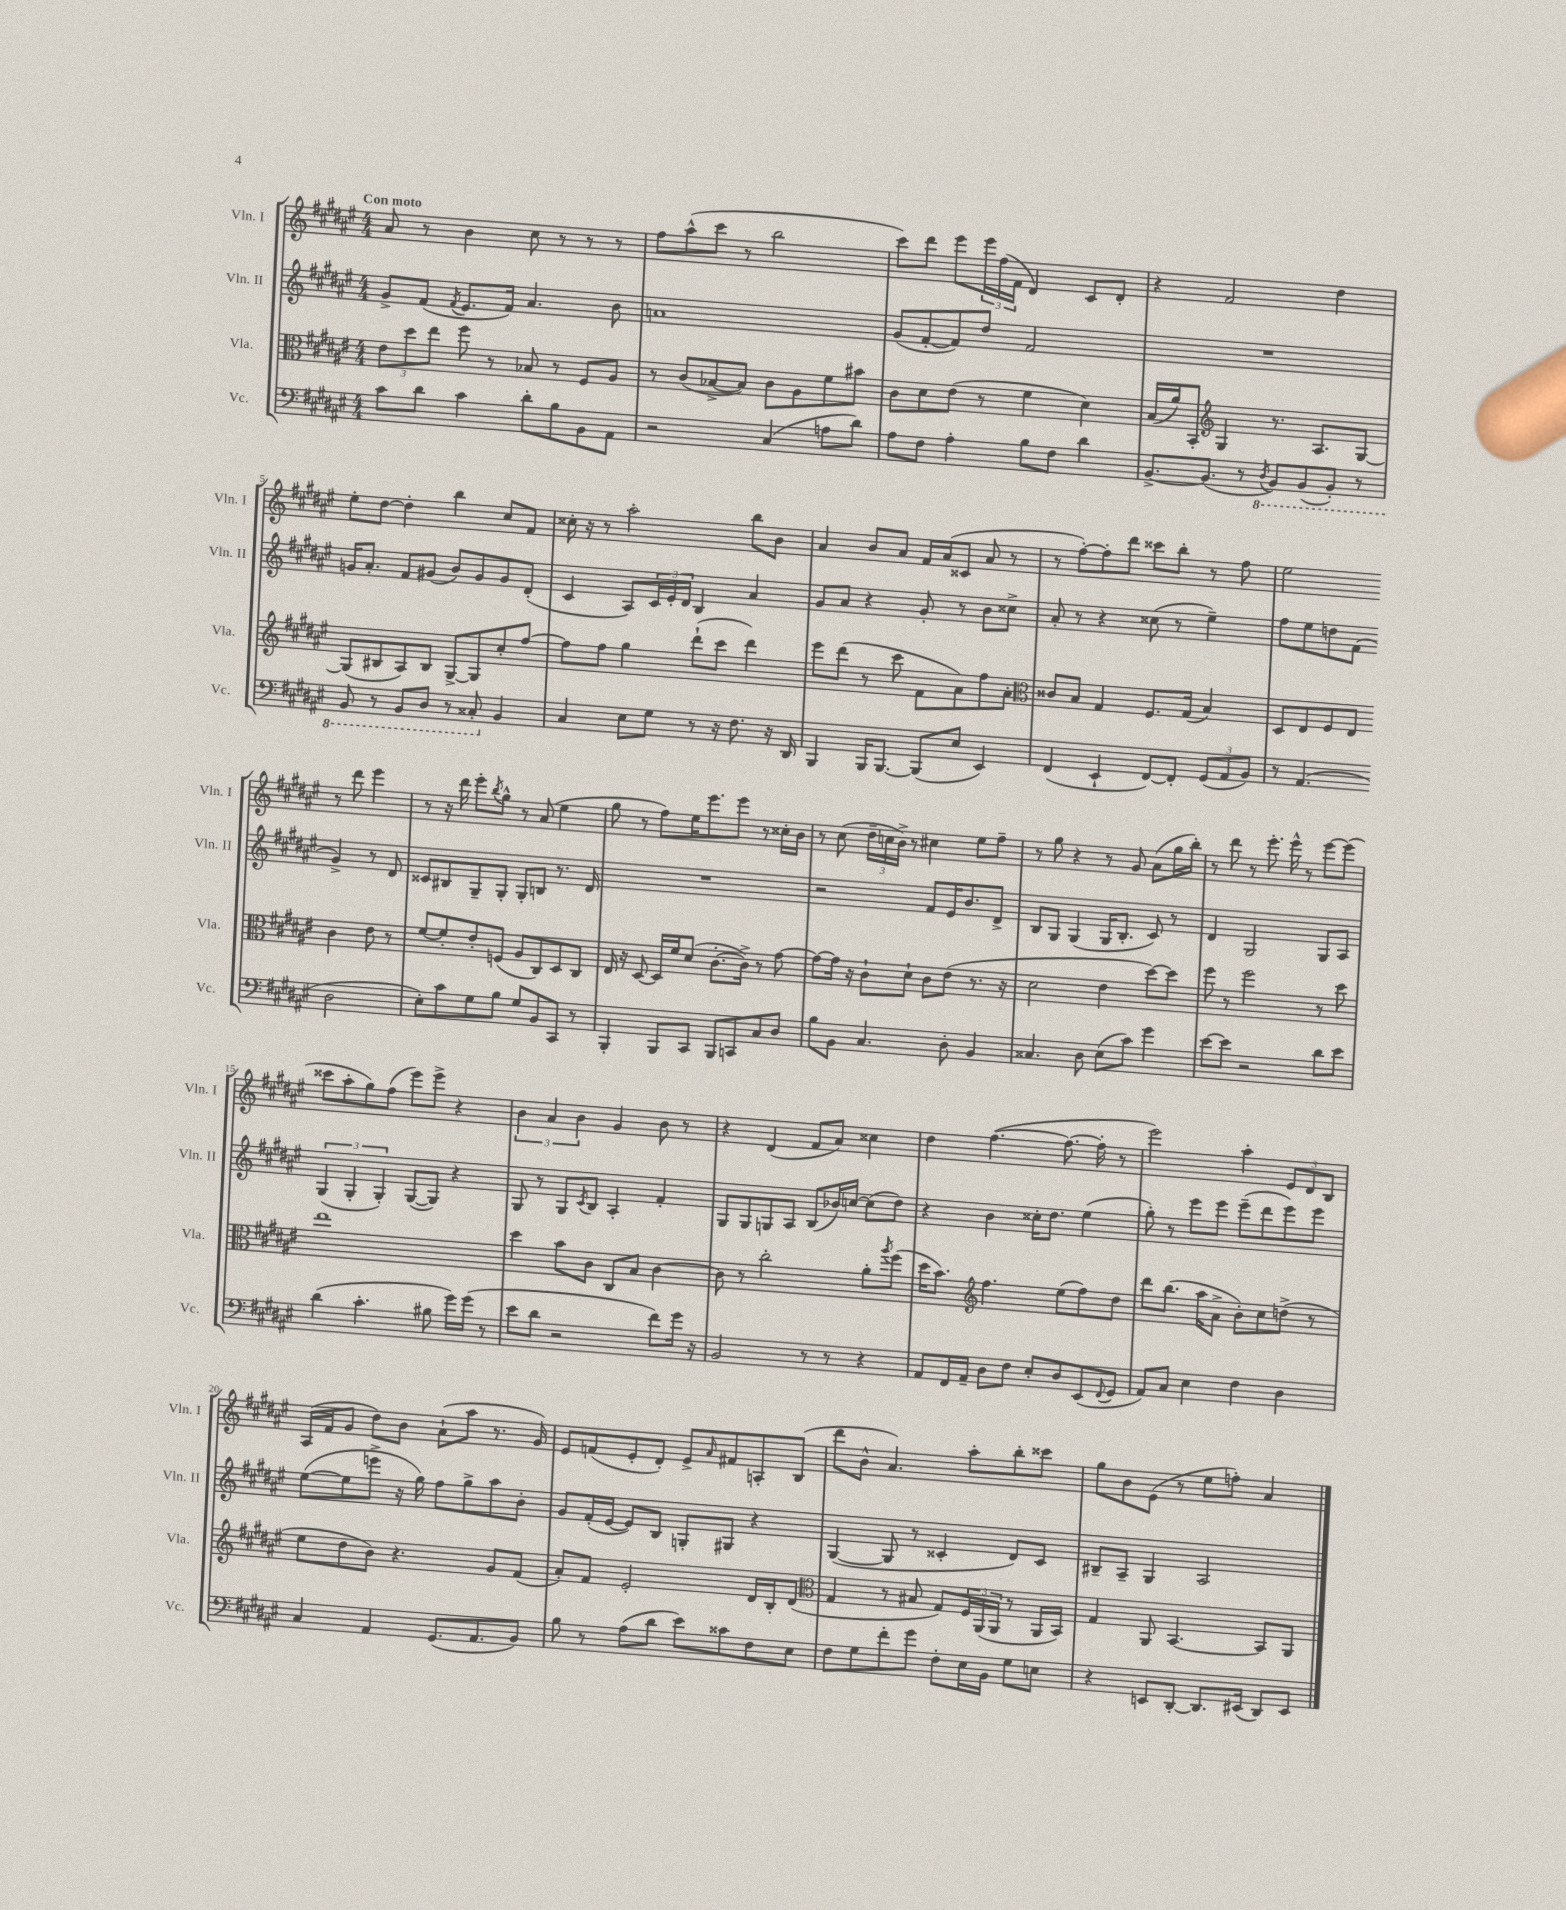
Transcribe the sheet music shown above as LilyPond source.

<<
\new StaffGroup <<
\new Staff = "s0" \with { instrumentName = "Vln. I" shortInstrumentName = "Vln. I" } {
    \clef treble \key fis \major \numericTimeSignature \time 4/4 \tempo "Con moto"
    ais'8 r8 b'4 cis''8 r8 r8 r8 |
    fis''8 ais''8-^( cis'''8 r8 b''2 |
    cis'''8) dis'''8 eis'''8 \tuplet 3/2 { eis'''16 fis''16( fis'16 } dis'4) cis'8 dis'8-. |
    r4 fis'2 dis''4 |
    eis''8-. dis''8~ dis''4-. b''4 cis''8 fis'8 |
    cisis''16-. r16 r8 ais''2-. b''8 b'8 |
    ais'4 b'8 ais'8 fis'16 ais'16( cisis'8 ais'8 r8 |
    r8 fis''8~-.) fis''8-. dis'''8 cisis'''8 b''8-. r8 fis''8 |
    eis''2 r8 dis'''8 eis'''4 |
    r8 r16 dis'''16 eis'''8-. \acciaccatura { b''8 } gis''8-^ r8 ais'8( eis''4 |
    gis''8 r8 fis''8) eis''16 eis'''8. eis'''8 r8 cisis''16-. b'16 |
    r8 cis''8( \tuplet 3/2 { dis''16-- c''16 b'16->) } r8 cis''4 eis''8 fis''8-- |
    r8 gis''8 r4 r8 gis'8 ais'8( gis''16 b''16-.) |
    r8 dis'''8 r8 eis'''8.-. eis'''16-^ r8 eis'''8~ eis'''8( |
    cisis'''8 ais''8-. gis''8) fis''8( eis'''8) eis'''8-> r4 |
    \tuplet 3/2 { b'4 ais'4 b'4 } gis'4 b'8 r8 |
    r4 dis'4( fis'8 ais'8) cisis''4 |
    dis''4 fis''4.~( fis''8.~ fis''16-. r8 |
    eis'''2) ais''4-. \tuplet 3/2 { eis'8 dis'8 b8 } |
    ais16( fis'16 gis'8 dis''8) b'8 ais'8-!( ais''8 r8. gis'16) |
    eis'8 f'8( eis'8-. dis'8-.) eis'8-> \grace { ais'16 } fis'8 a8-. b8( |
    dis'''8 b'8-^ ais'4.) ais''8-. b''8-. cisis'''8 |
    gis''8 b'8 eis'8( r8 eis''8 f''8-.) ais'4 \bar "|." |
}
\new Staff = "s1" \with { instrumentName = "Vln. II" shortInstrumentName = "Vln. II" } {
    \clef treble \key fis \major \numericTimeSignature \time 4/4
    gis'8-> fis'8( \acciaccatura { fis'8 } eis'8. fis'16) ais'4. b'8 |
    a'1 |
    gis'8( fis'8~-. fis'8) dis''8 fis'2 |
    R1 |
    g'16 ais'8.-. fis'8 gis'8( b'8) gis'8 gis'8 dis'8-.( |
    cis'4 ais8) \tuplet 3/2 { cis'16 eis'16-. dis'16 } b4 ais'4 |
    gis'8 ais'8 r4 gis'8-. r8 b'8 cisis''8-> |
    ais'8-. r8 r4 cisis''8( r8 eis''4--) |
    fis''8 eis''8 d''8 fis'8( gis'4->) r8 dis'8 |
    cisis'8 bis8 gis8-- gis8-. gis8-. b8 r8. dis'16 |
    R1 |
    r2 fis'8 eis'16 b'8. dis'8-> |
    b8 gis8 gis4( gis16 b8.-. cis'8) r8 |
    dis'4 gis2 gis8 ais8 |
    \tuplet 3/2 { gis4( gis4-. gis4-.) } gis8~( gis8) r4 |
    gis8 r8 gis8 \acciaccatura { cis'8 } b8 ais4-. fis'4-. |
    gis8 gis8 g8 ais8 b8( bes'16) c''16~ c''8( dis''8) |
    r4 b'4 cisis''16-. dis''8. eis''4( |
    gis''8-.) r8 eis'''8 eis'''8 eis'''8--( dis'''8 eis'''8) eis'''8 |
    eis''8~( eis''8 e'''8-> r16 gis''16) fis''8 gis''8-> ais''8 b'8-. |
    gis'8 fis'16-.( eis'16~ eis'8) b8 g8-. gis8 r4 |
    gis4~( gis8 r8 cisis'4-. dis'8) cisis'8 |
    bis8-- ais8-- gis4 ais2 \bar "|." |
}
\new Staff = "s2" \with { instrumentName = "Vla." shortInstrumentName = "Vla." } {
    \clef alto \key fis \major \numericTimeSignature \time 4/4
    \tuplet 3/2 { eis'8 dis''8 eis''8 } fis''8 r8 bes8 r8 fis8 ais8 |
    r8 cis'8( bes8~-> bes8) cis'8 ais8 fis'8 bis'8 |
    cis'8 dis'8 eis'8( r8 fis'4 dis'4) |
    b16( ais'16) b,8-. \clef treble gis4 r8. ais8. gis8~ |
    gis8( bis8 ais8) bis8 gis8~-> gis8 cis''8-. fis''8~ |
    fis''8 fis''8 gis''4 dis'''8-!( cis'''8 dis'''4) |
    eis'''8 dis'''8( r8 cis'''8 fis'8 ais'8) fis''8 ais'8-. |
    \clef alto cisis'8 b8 gis4 fis8. gis16( b4) |
    dis8 eis8 fis8 eis8 cis'4 eis'8 r8 |
    fis'8~ fis'8-. eis'8-. f8( ais8 cis8) dis8 cis8 |
    eis16 r16 dis8~ dis16 fis'16 dis'8( cis'8.~-. cis'16->) r8 gis'8~ |
    gis'8~ gis'16 r16 cis'8-! dis'8-! cis'8 eis'8( r8. r16 |
    dis'2 eis'4 dis''8~) dis''8 |
    fis''8 r8 fis''2 r8 dis''8 |
    eis''1 |
    dis''4 b'8 cis'8 cis8 b8 cis'4~ |
    cis'8 r8 cis''2-. ais'8-. \acciaccatura { ais''8 } fis''8( |
    dis''16 b'8.) \clef treble fis''4. eis''8( fis''8) dis''8 |
    dis'''8 b''8.( ais''16 ais'8-> b'8-.) cis''8 d''8->( r8 |
    eis''8 dis''8 b'8) r4. gis'8 fis'8( |
    ais'8-.) fis'8 eis'2-. dis'16 b16-. dis'8( |
    \clef alto gis4 r8 bis8 gis8) \tuplet 3/2 { fis16 ais,16( ais,16 } r8 ais,16 b,16) |
    gis4 ais,8 b,4.~ b,8 ais,8 \bar "|." |
}
\new Staff = "s3" \with { instrumentName = "Vc." shortInstrumentName = "Vc." } {
    \clef bass \key fis \major \numericTimeSignature \time 4/4
    cis'8 dis'8 cis'4 dis'8-. b8 b,8 ais,8 |
    r2 cis4( a8 dis'8) |
    ais8 fis8 ais4-. b8 fis8 dis'4 |
    b,8.~-> b,8.( r8 \ottava #-1 \acciaccatura { dis,8 } b,,8) b,,8( b,,8-.) r8 |
    b,,8 r8 b,,8 dis,8 r8 cisis,8-. \ottava #0 b,4 |
    cis4 eis8 gis8 r8 r16 fis8. r16 dis,16 |
    b,,4 b,,16 b,,8.~ b,,8( eis8 eis,4) |
    fis,4( eis,4-! fis,8~) fis,8-. \tuplet 3/2 { gis,8( ais,8 b,8) } |
    r8 ais,4.( dis2 |
    eis8-.) cis'8 gis8 b8 gis8 b,8 cis,8 r8 |
    b,,4-. b,,8 cis,8 b,,8 c,8 cis8 dis8 |
    b8 b,8 cis4. dis8-. b,4 |
    cisis4. dis8 eis8( cis'8) gis'4 |
    eis'8~ eis'8 r2 dis'8 eis'8 |
    dis'4( cis'4.-. bis8 gis'16) gis'16( r8 |
    eis'8 dis'8 r2 fis'8) gis'16 r16 |
    b,2 r8 r8 r4 |
    ais,8 fis,16 ais,16-- dis8 fis8 eis8-. dis8 eis,8( \appoggiatura { fis,8 } gis,8 |
    ais,8) cis8 eis4 fis4 dis4 |
    cis4 ais,4 gis,8.( ais,8. b,8) |
    b8 r8 ais8( dis'8 eis'8) cisis'8 fis8 eis8 |
    fis8 gis8 fis'8-. gis'8 fis8-. eis16 b,16 gis8 e8 |
    r4 e,8 dis,8~-. dis,8. eis,16( dis,8) eis,8 \bar "|." |
}
>>
>>
